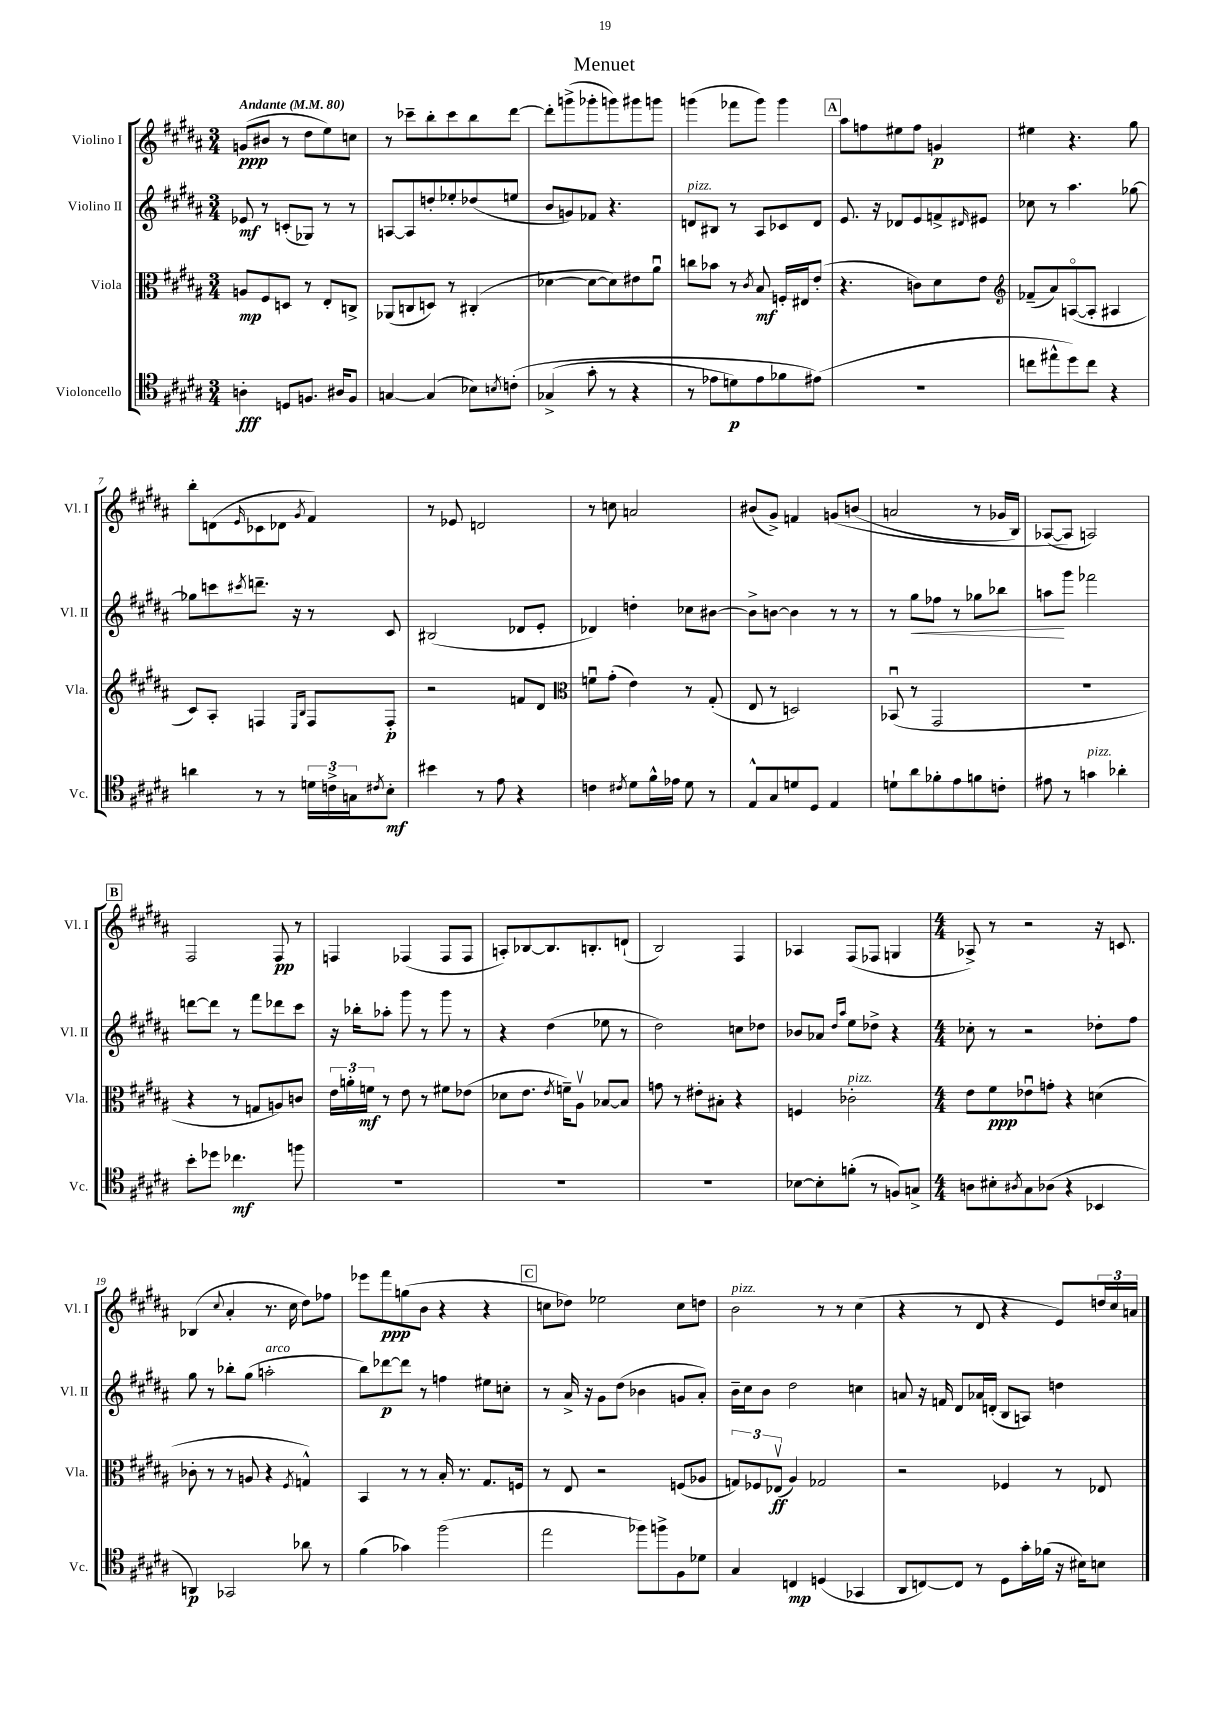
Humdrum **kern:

**kern	**dynam	**kern	**dynam	**kern	**dynam	**kern	**dynam
*part4	*part4	*part3	*part3	*part2	*part2	*part1	*part1
*staff4	*staff4	*staff3	*staff3	*staff2	*staff2	*staff1	*staff1
*I"Violoncello	*	*I"Viola	*	*I"Violino II	*	*I"Violino I	*
*I'Vc.	*	*I'Vla.	*	*I'Vl. II	*	*I'Vl. I	*
*clefC4	*	*clefC3	*	*clefG2	*	*clefG2	*
*k[f#c#g#d#a#]	*	*k[f#c#g#d#a#]	*	*k[f#c#g#d#a#]	*	*k[f#c#g#d#a#]	*
*M3/4	*	*M3/4	*	*M3/4	*	*M3/4	*
*MM80	*	*MM80	*	*MM80	*	*MM80	*
=1	=1	=1	=1	=1	=1	=1	=1
!	!	!	!	!	!	!LO:TX:a:B:t=Andante	!
4An'\	fff	8An/L	mp	8e-X/	mf	(8gn/L	ppp
.	.	8F#/	.	8r	.	8b#X/J	.
8Dn/L	.	8Dn/J	.	(8cn'/L	.	8r	.
8.Fn/J	.	8r	.	8G-X/J)	.	8dd#\L	.
.	.	8E'/L	.	8r	.	8ee\)	.
16A#X/KL	.	.	.	.	.	.	.
8F/J	.	8Cn^/J	.	8r	.	8ccn\J	.
=2	=2	=2	=2	=2	=2	=2	=2
[4Gn/	.	(8AA-X/L	.	[8An/L	.	8r	.
.	.	8Cn/	.	8A/]	.	8ccc-X~\L	.
(4G/]	.	8Dn/J)	.	8ddn'/	.	8bb'\	.
.	.	8r	.	8ee-X'/	.	8ccc-\	.
8B-X\L)	.	(4C#X'/	.	(8dd-X/	.	8bb\	.
8qBn/	.	.	.	.	.	.	.
(8cn'\J	.	.	.	8een/J	.	[8ddd#\J	.
=3	=3	=3	=3	=3	=3	=3	=3
(4G-X^/	.	[4d-X\	.	8b/L	.	8ddd#'\L]	.
.	.	.	.	8gn/)	.	(8gggn^\	.
8g#'\	.	8d-\L_	.	8f-X/J	.	8ggg-X'\	.
8r	.	8d-\])	.	4.r	.	8gggn\)	.
4r	.	8e#X\	.	.	.	8ggg#X\	.
.	.	8a#u\J	.	.	.	8gggn\J	.
=4	=4	=4	=4	=4	=4	=4	=4
!	!	!	!	!LO:TX:a:i:t=pizz.	!	!	!
8r	.	8ccn\L	.	8dn/L	.	(4gggn\	.
8e-X\L	.	8b-X\J	.	8B#X/J	.	.	.
8dn\)	p	8r	.	8r	.	8fff-X\L	.
.	.	8qc#/	.	.	.	.	.
8e-\	.	8B/	mf	8A#/L	.	8ggg\J)	.
8f-X\	.	16Fn'/LL	.	8c-X/	.	4ggg\	.
.	.	16E#X/J	.	.	.	.	.
(8e#X\J)	.	(8e'/J	.	8d/J	.	.	.
!!LO:REH:place=s1:t=A
=5	=5	=5	=5	=5	=5	=5	=5
2.r	.	4.r	.	8.e/	.	8aa#\L	.
.	.	.	.	.	.	8ffn\	.
.	.	.	.	16r	.	.	.
.	.	.	.	8d-X/L	.	8ee#X\	.
.	.	8cn\L)	.	8e/	.	8ff\J	.
.	.	8d#\	.	8fn^/	.	4gn/	p
.	.	.	.	16qqd#X/	.	.	.
.	.	8e\J	.	8e#X/J	.	.	.
=6	=6	=6	=6	=6	=6	=6	=6
*	*	*clefG2	*	*	*	*	*
8ccn\L	.	(8f-X~/L	.	8cc-X\	.	4ee#X\	.
8ee#X^^\	.	8a#/)	.	8r	.	.	.
8dd#\)	.	([8An/	.	4.aa#\	.	4.r	.
8cc\J	.	8A'/J]	.	.	.	.	.
4r	.	4A#X/	.	.	.	.	.
.	.	.	.	[8gg-X\	.	8gg#\	.
!!LO:LB:g=z
=7	=7	=7	=7	=7	=7	=7	=7
4an\	.	8c#/L)	.	8gg-X\L]	.	8bb'\L	.
.	.	8A#'/J	.	8cccn\	.	(8dn\	.
.	.	.	.	8qccc#X/	.	16qqe/	.
8r	.	4Fn/	.	8.dddn~\J	.	8c-X\	.
8r	.	.	.	.	.	8d-X\J	.
.	.	.	.	16r	.	.	.
.	.	16qqE/LL	.	.	.	.	.
.	.	16qqB/JJ	.	.	.	8qg#/	.
24dn\LL	.	8F/L	.	8r	.	4f#/)	.
24cn^\	.	.	.	.	.	.	.
24Gn\J	.	.	.	.	.	.	.
8qc#X/	.	.	.	.	.	.	.
8B'\J	mf	8F'/J	p	8c#/	.	.	.
=8	=8	=8	=8	=8	=8	=8	=8
4b#X\	.	2r	.	(2B#X/	.	8r	.
.	.	.	.	.	.	8e-X/	.
8r	.	.	.	.	.	2dn/	.
8e\	.	.	.	.	.	.	.
4r	.	8fn/L	.	8d-X/L	.	.	.
.	.	8d#/J	.	8e'/J	.	.	.
=9	=9	=9	=9	=9	=9	=9	=9
*	*	*clefC3	*	*	*	*	*
4cn\	.	8fnu\L	.	4d-X/)	.	8r	.
.	.	(8g#'\J	.	.	.	8ccn\	.
8qc#X/	.	.	.	.	.	.	.
8d#\L	.	4e\)	.	4ddn'\	.	2an/	.
16f#^^\L	.	.	.	.	.	.	.
16e-X\JJ	.	.	.	.	.	.	.
8d#\	.	8r	.	8cc-X\L	.	.	.
8r	.	(8G#'/	.	[8b#X\J	.	.	.
=10	=10	=10	=10	=10	=10	=10	=10
8E^^/L	.	8E/	.	8b#^\L]	.	(8b#X/L	.
8G#/	.	8r	.	[8bn\J	.	8g#^/J)	.
8dn/	.	2Dn/)	.	4b\]	.	4fn/	.
8D#/J	.	.	.	.	.	.	.
4E/	.	.	.	8r	.	(8gn/L	.
.	.	.	.	8r	.	(8bn/J	.
=11	=11	=11	=11	=11	=11	=11	=11
8dn`\L	.	(8BB-Xu/	.	8r	.	2an/	.
!	!	!	!	!	!LO:HP:b	!	!
8a#\	.	8r	.	8gg#\L	<	.	.
8f-X'\	.	2GG#/	.	8ff-X\J	.	.	.
8e\	.	.	.	8r	.	.	.
8fn\	.	.	.	8gg-X\L	.	8r	.
8cn'\J	.	.	.	8bb-X\J	.	16g-X/LL	.
.	.	.	.	.	.	16B/JJ)	.
=12	=12	=12	=12	=12	=12	=12	=12
8e#X\	.	2.r	.	8aan\L	.	([8A-X/L	.
8r	.	.	.	8ggg#\J	[	8A-/J])	.
!LO:TX:a:i:t=pizz.	!	!	!	!	!	!	!
4gn\	.	.	.	2fff-X\	.	2An/)	.
4a-X'\	.	.	.	.	.	.	.
!!LO:LB:g=z
!!LO:REH:place=s1:t=B
=13	=13	=13	=13	=13	=13	=13	=13
8b'\L	.	4r	.	[8dddn\L	.	2F#/	.
8dd-X\J	.	.	.	8ddd\J]	.	.	.
4.cc-X\	mf	8r	.	8r	.	.	.
.	.	8Gn/L	.	8fff#\L	.	.	.
.	.	8An/)	.	8ddd-X\	.	8F#/	pp
8ffn\	.	8cn/J	.	8ccc#\J	.	8r	.
=14	=14	=14	=14	=14	=14	=14	=14
2.r	.	24e\LL	.	16r	.	4Fn/	.
.	.	24an'\	.	.	.	.	.
.	.	.	.	16bb-X'\KL	.	.	.
.	.	24fn\JJ	mf	.	.	.	.
.	.	8r	.	8aa-X'\J	.	.	.
.	.	8e\	.	8ggg#\	.	(4F-X/	.
.	.	8r	.	8r	.	.	.
.	.	8f#X\L	.	8ggg#\	.	8F-/L	.
.	.	(8e-X\J	.	8r	.	8F-/J	.
=15	=15	=15	=15	=15	=15	=15	=15
2.r	.	8d-X\L	.	4r	.	8An'/L)	.
.	.	8.e\J	.	.	.	[8B-X/	.
.	.	.	.	(4dd#\	.	8.B-/]	.
.	.	8qe/	.	.	.	.	.
.	.	16fn~\KL)	.	.	.	.	.
.	.	8A#v\J	.	.	.	.	.
.	.	.	.	.	.	8.Bn'/	.
.	.	[8B-X/L	.	8ee-X\	.	.	.
.	.	8B-/J]	.	8r	.	(8dn`/J	.
=16	=16	=16	=16	=16	=16	=16	=16
2.r	.	8gn\	.	2dd#\)	.	2B/)	.
.	.	8r	.	.	.	.	.
.	.	8e#X'\L	.	.	.	.	.
.	.	8B#X'\J	.	.	.	.	.
.	.	4r	.	8ccn\L	.	4F#/	.
.	.	.	.	8dd-X\J	.	.	.
=17	=17	=17	=17	=17	=17	=17	=17
[8B-X\L	.	4Fn/	.	8b-X/L	.	4A-X/	.
8B-'\]	.	.	.	8a-X/J	.	.	.
.	.	.	.	16qqdd#/LL	.	.	.
.	.	.	.	16qqaa#/JJ	.	.	.
!	!	!LO:TX:a:i:t=pizz.	!	!	!	!	!
(8fn'\J	.	2c-X'\	.	8ee\L	.	(8F#/L	.
8r	.	.	.	8dd-X^\J	.	8F-X/J	.
8Fn/L)	.	.	.	4r	.	4Gn/	.
8Gn^/J	.	.	.	.	.	.	.
=18	=18	=18	=18	=18	=18	=18	=18
*M4/4	*	*M4/4	*	*M4/4	*	*M4/4	*
8An\L	.	8e\L	.	8cc-X'\	.	8A-X^/)	.
8B#X'\	.	8f#\	ppp	8r	.	8r	.
8qA#X/	.	.	.	.	.	.	.
8G#\	.	8e-Xu\	.	2r	.	2r	.
(8A-X\J	.	8gn'\J	.	.	.	.	.
4r	.	4r	.	.	.	.	.
4BB-X/	.	(4dn\	.	8dd-X'\L	.	16r	.
.	.	.	.	.	.	8.cn/	.
.	.	.	.	8ff#\J	.	.	.
!!LO:LB:g=z
=19	=19	=19	=19	=19	=19	=19	=19
4AAn/)	p	8c-X'\	.	8gg#\	.	(4B-X/	.
.	.	8r	.	8r	.	.	.
.	.	.	.	.	.	8qqcc#/	.
2GG-X/	.	8r	.	8bb-X'\L	.	4a#'/	.
.	.	8An/	.	(8gg#\J	.	.	.
!	!	!	!	!LO:TX:a:i:t=arco	!	!	!
.	.	4r	.	2aan'\	.	8.r	.
.	.	.	.	.	.	16cc#\	.
.	.	8qF#/	.	.	.	.	.
8a-X\	.	4Gn^^/)	.	.	.	8dd#\L)	.
8r	.	.	.	.	.	8ff-X\J	.
=20	=20	=20	=20	=20	=20	=20	=20
(4f#\	.	4BB/	.	8bb\L)	.	8eee-X\L	.
.	.	.	.	[8ddd-X\	p	8fff#\	ppp
4g-X\)	.	8r	.	8ddd-\J]	.	(8ggn\	.
.	.	8r	.	8r	.	8b\J	.
(2ff#\	.	16B'/	.	4ffn\	.	4r	.
.	.	8.r	.	.	.	.	.
.	.	8.G#/L	.	8ee#X\L	.	4r	.
.	.	.	.	8ccn'\J	.	.	.
.	.	16Fn/Jk	.	.	.	.	.
!!LO:REH:place=s1:t=C
=21	=21	=21	=21	=21	=21	=21	=21
2ee\	.	8r	.	8r	.	8ccn\L	.
.	.	8E/	.	16a#^/	.	8dd-X\J)	.
.	.	.	.	16r	.	.	.
.	.	2r	.	8g#\L	.	2ee-X\	.
.	.	.	.	(8dd#\J	.	.	.
8ff-X\L)	.	.	.	4b-X\	.	.	.
8ffn^\	.	.	.	.	.	.	.
8F#\	.	(8Fn/L	.	8gn/L	.	8cc\L	.
8d-X\J	.	8A-X/J	.	8a#'/J)	.	8ddn\J	.
=22	=22	=22	=22	=22	=22	=22	=22
!	!	!	!	!	!	!LO:TX:a:i:t=pizz.	!
4G#/	.	12Gn/L)	.	16b~\LL	.	2b\	.
.	.	.	.	16cc#\J	.	.	.
.	.	12F-X/	.	.	.	.	.
.	.	.	.	8b\J	.	.	.
.	.	(12E-Xv/J	ff	.	.	.	.
4Cn/	mp	4A#/)	.	2dd#\	.	.	.
(4Dn/	.	2G-X/	.	.	.	8r	.
.	.	.	.	.	.	8r	.
4GG-X/	.	.	.	4ccn\	.	(4cc#\	.
=23	=23	=23	=23	=23	=23	=23	=23
8AA#/L	.	2r	.	8an/	.	4r	.
[8Cn/)	.	.	.	16r	.	.	.
.	.	.	.	16fn/	.	.	.
8C/J]	.	.	.	8d#/L	.	8r	.
8r	.	.	.	16a-X/L	.	8d#/	.
.	.	.	.	(16dn'/JJ	.	.	.
8D#\L	.	4F-X/	.	8B/L	.	4r	.
16g#'\L	.	.	.	8An/J)	.	.	.
(16f-X\JJ	.	.	.	.	.	.	.
16r	.	8r	.	4ddn\	.	8e/L)	.
16B#X\KL)	.	.	.	.	.	.	.
8Bn\J	.	8E-X/	.	.	.	24ddn/L	.
.	.	.	.	.	.	24cc#/	.
.	.	.	.	.	.	24an/JJ	.
==	==	==	==	==	==	==	==
*-	*-	*-	*-	*-	*-	*-	*-
